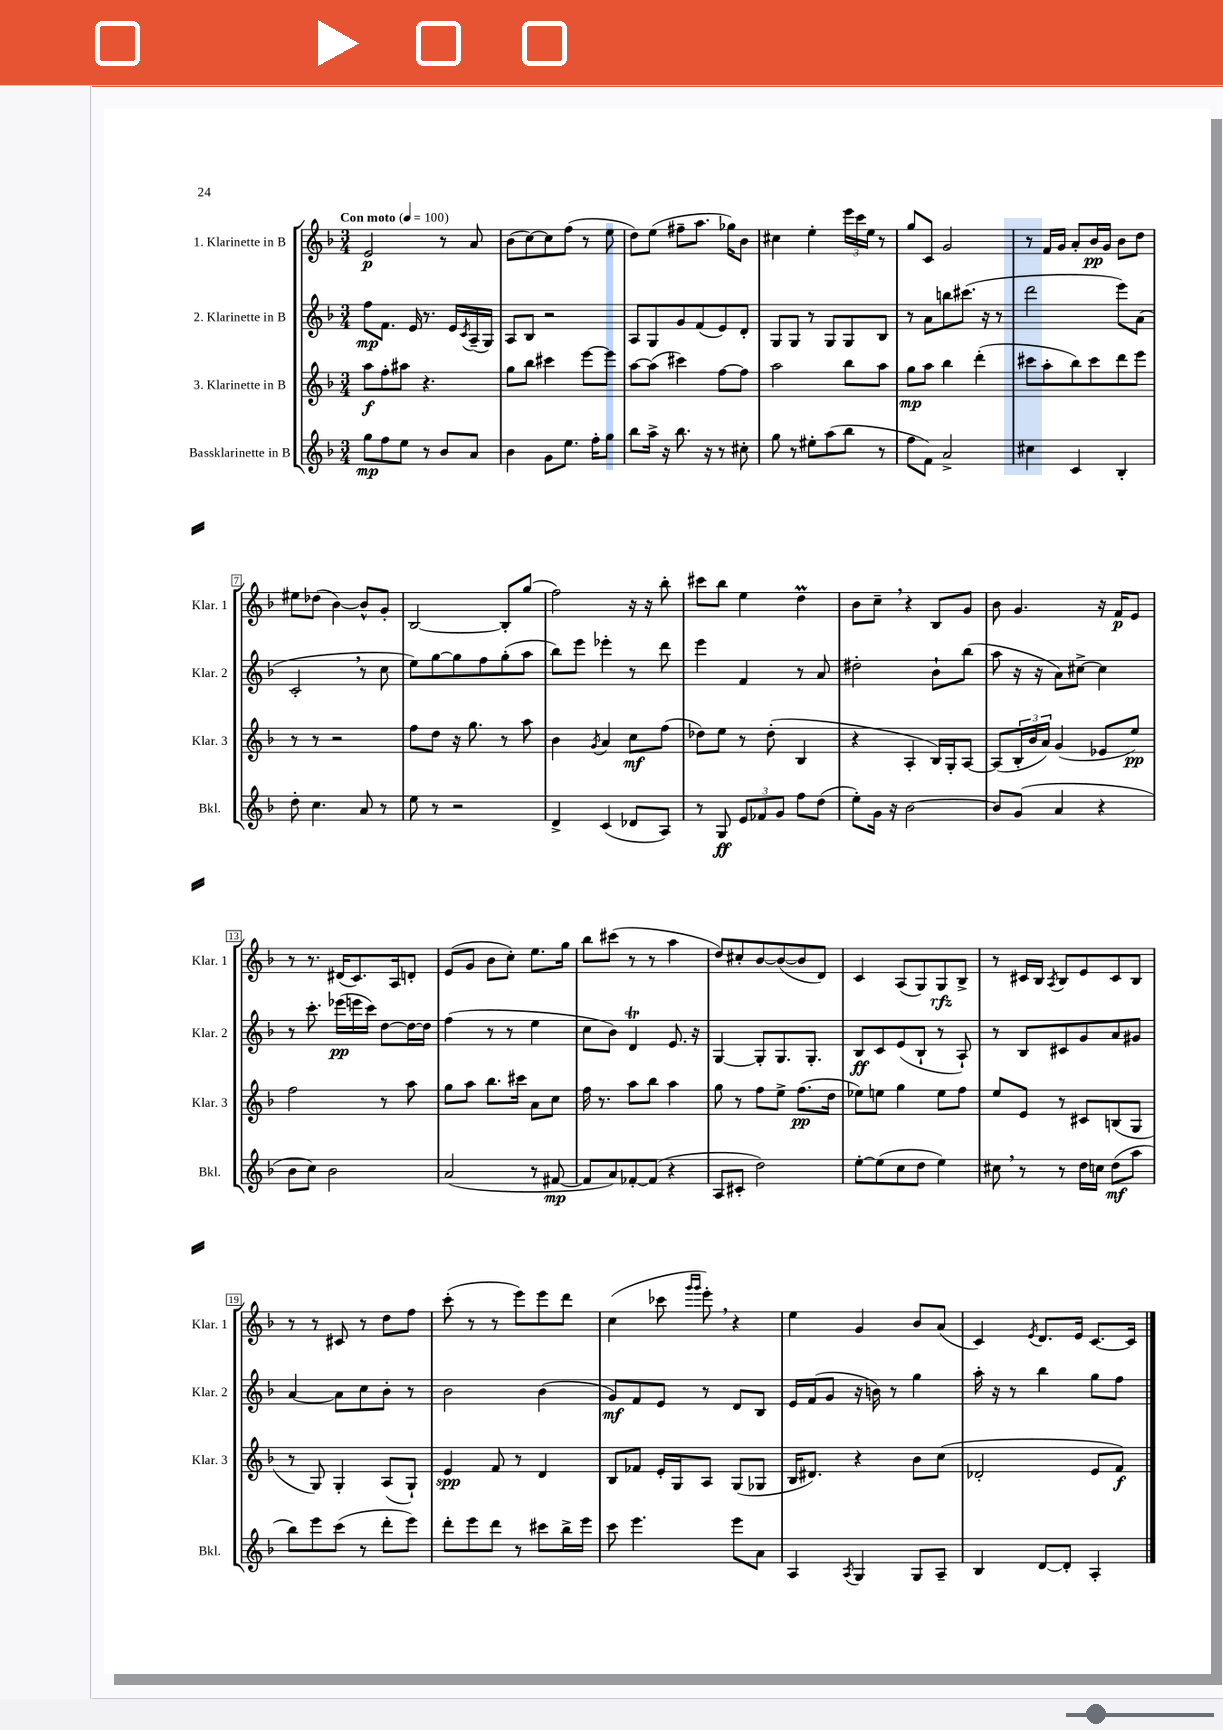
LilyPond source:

<<
\new StaffGroup <<
\new Staff = "s0" \with { instrumentName = "1. Klarinette in B" shortInstrumentName = "Klar. 1" } {
    \clef treble \key f \major \numericTimeSignature \time 3/4 \tempo "Con moto" 4 = 100
    e'2\p r8 a'8 |
    bes'8( c''8~) c''8 f''8( r8 e''8 |
    d''8) e''8( fis''8-- a''8. ges''16) bes'8 |
    cis''4 e''4-. \tuplet 3/2 { e'''16 c'''16 e''16 } r8 |
    g''8 c'8 g'2 |
    r8 f'16 g'16 a'8-. bes'16\pp g'16 bes'8 d''8 |
    eis''8 des''8( bes'4~) bes'8-^ g'8-. |
    bes2~ bes8-. g''8( |
    f''2) r16 r16 bes''8-. |
    cis'''8 bes''8 e''4 d''4\prall |
    bes'8 c''8-- \breathe r4 bes8 g'8 |
    bes'8 g'4. r16 f'16\p e'8 |
    r8 r8. dis'16( c'8.) a16 d'8-. |
    e'8( g'8 bes'8 c''8-.) e''8. g''16 |
    bes''8 cis'''8( r8 r8 a''4 |
    d''8) cis''8-. bes'8~ bes'8~( bes'8 d'8) |
    c'4 a8( g8) g8\rfz bes8-> |
    r8 cis'16 bes16 \acciaccatura { a8 } bes8 e'8 cis'8 bes8 |
    r8 r8 cis'8 r8 d''8 f''8 |
    c'''8-.( r8 r8 e'''8) e'''8 d'''8 |
    c''4( ces'''8 \grace { g'''16 g'''16 } e'''8-.) \breathe r4 |
    e''4 g'4 bes'8 a'8( |
    c'4) \acciaccatura { e'8 } d'8. e'16 c'8.~ c'16 \bar "|." |
}
\new Staff = "s1" \with { instrumentName = "2. Klarinette in B" shortInstrumentName = "Klar. 2" } {
    \clef treble \key f \major \numericTimeSignature \time 3/4
    f''8\mp f'8. e'16 r8. e'16 \acciaccatura { c'8 } a16--( g16) |
    a8 bes8 r2 |
    a8 g8 g'8 f'8( e'8) d'8-. |
    g8 g8 r8 g8 g8 bes8 |
    r8 a'8 b''8 cis'''8.( r16 r8 |
    d'''2 e'''8) a'8( |
    c'2-. \breathe r8 c''8 |
    e''8) g''8~ g''8 f''8 g''8-.( a''8 |
    bes''8) e'''8 ees'''4-. r8 d'''8 |
    e'''4 f'4 r8 a'8 |
    dis''2-. bes'8-! bes''8( |
    a''8 r16 r16 a'8) cis''8~-> cis''4 |
    r8 c'''8.-. ees'''16\pp( e'''16 c'''16) d''8~ d''16~ d''16 |
    f''4( r8 r8 e''4 |
    c''8 bes'8) d'4\trill e'8. r16 |
    g4~ g8-. g8. g8.-. |
    bes8\ff c'8 e'8( bes8-! r8 a8-!) |
    r8 bes8 cis'8 g'8 a'8 gis'8 |
    a'4~ a'8 c''8 bes'8-. r8 |
    bes'2 bes'4( |
    g'8\mf) f'8 e'8 r8 d'8 bes8 |
    e'16 f'16( g'8 r16 b'16) r8 g''4 |
    a''16-. r16 r8 bes''4 g''8 f''8 \bar "|." |
}
\new Staff = "s2" \with { instrumentName = "3. Klarinette in B" shortInstrumentName = "Klar. 3" } {
    \clef treble \key f \major \numericTimeSignature \time 3/4
    a''8\f f''8-. ais''8 r4. |
    g''8 bes''8 cis'''4 e'''8~ e'''8 |
    a''8~ a''8( cis'''4) f''8~ f''8 |
    a''2 bes''8 a''8 |
    g''8\mp a''8 bes''4 d'''4-.( |
    cis'''8 a''8-. bes''8) cis'''8 d'''8 e'''8 |
    r8 r8 r2 |
    f''8 d''8 r16 g''8. r8 a''8 |
    bes'4 \acciaccatura { g'8 } a'4 c''8\mf f''8( |
    des''8) e''8 r8 des''8-.( bes4 |
    r4 a4-. bes16) g16-. a8~ |
    a8( \tuplet 3/2 { bes16-. bes'16 a'16) } g'4( ees'8 e''8\pp) |
    f''2 r8 a''8 |
    g''8 a''8 bes''8. cis'''16 a'8 c''8 |
    f''16 r8. a''8 bes''8 a''4 |
    g''8 r8 f''8 e''8-> f''8.\pp( d''16 |
    ees''8) e''8 g''4 e''8 f''8 |
    e''8 e'8 r8 cis'8 b8( g8 |
    r8 g8) g4-. a8( g8-!) |
    e'4\spp f'8 r8 d'4 |
    bes8 fes'8 e'16-. g16 a8 g8( ges8 |
    bes16 dis'8.) r4 bes'8 c''8( |
    des'2-. e'8 f'8\f) \bar "|." |
}
\new Staff = "s3" \with { instrumentName = "Bassklarinette in B" shortInstrumentName = "Bkl." } {
    \clef treble \key f \major \numericTimeSignature \time 3/4
    g''8\mp f''8 e''8 r8 bes'8 a'8 |
    bes'4 g'8 e''8. f''16-. g''8 |
    bes''8 a''16-> r16 bes''8. r16 r8 cis''8-. |
    g''8 r8 eis''8-. a''8( bes''8 r8 |
    f''8 f'8) a'2-> |
    cis''4 c'4 bes4-. |
    d''8-. c''4. a'8 r8 |
    e''8 r8 r2 |
    d'4-> c'4( des'8 a8) |
    r8 g8\ff \tuplet 3/2 { e'8 fes'8 g'8 } f''8 d''8( |
    e''8-.) g'16 r16 bes'2~ |
    bes'8 g'8( a'4 r4 |
    bes'8 c''8) bes'2 |
    a'2( r8 fis'8~\mp |
    fis'8 a'8) fes'8~-. fes'8( r4 |
    a8 cis'8-. d''2) |
    e''8~-. e''8( c''8 d''8 e''4) |
    cis''8 \breathe r8 r8 d''16 c''16 d''8\mf( a''8 |
    bes''8) e'''8 c'''8( r8 d'''8-. e'''8) |
    d'''8-. e'''8 d'''8 r8 cis'''8 bes''16-> e'''16 |
    c'''8 e'''4. e'''8 a'8 |
    a4 \acciaccatura { a8 } g4 g8 a8-- |
    bes4 d'8~ d'8-. a4-. \bar "|." |
}
>>
>>
\layout { \context { \Score \override BarNumber.stencil = #(make-stencil-boxer 0.1 0.3 ly:text-interface::print) } }
